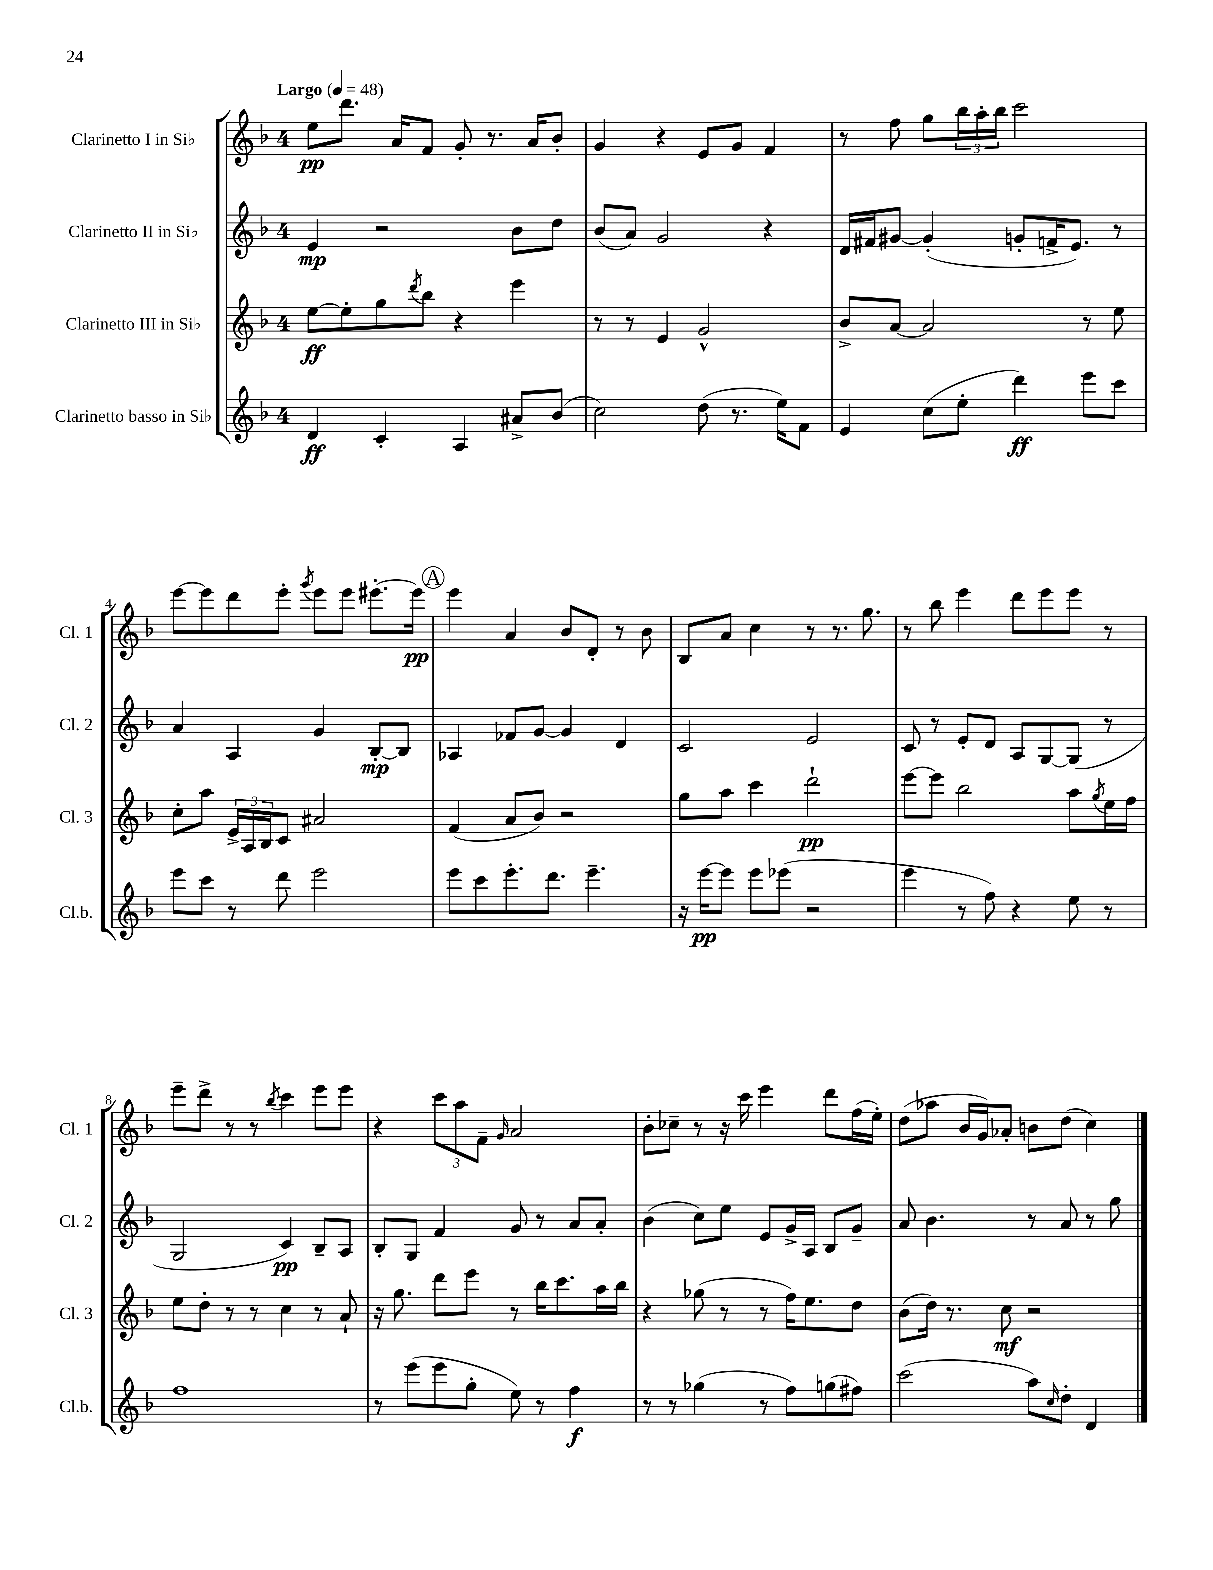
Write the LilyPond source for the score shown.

<<
\new StaffGroup <<
\new Staff = "s0" \with { instrumentName = "Clarinetto I in Sib" shortInstrumentName = "Cl. 1" } {
    \clef treble \key f \major \once \override Staff.TimeSignature.style = #'single-digit \time 4/4 \tempo "Largo" 4 = 48
    e''8\pp d'''8. a'16 f'8 g'8-. r8. a'16 bes'8-. |
    g'4 r4 e'8 g'8 f'4 |
    r8 f''8 g''8 \tuplet 3/2 { bes''16 a''16-. bes''16 } c'''2 |
    e'''8~ e'''8 d'''8 e'''8-. \acciaccatura { g'''8 } e'''8 e'''8 eis'''8.~-. eis'''16\pp |
    \mark \markup { \circle "A" } e'''4 a'4 bes'8 d'8-. r8 bes'8 |
    bes8 a'8 c''4 r8 r8. g''8. |
    r8 bes''8 e'''4 d'''8 e'''8 e'''8 r8 |
    e'''8-- d'''8-> r8 r8 \acciaccatura { bes''8 } c'''4 e'''8 e'''8 |
    r4 \tuplet 3/2 { c'''8 a''8 f'8-- } \grace { g'16 } a'2 |
    bes'8-. ces''8-- r8 r16 c'''16 e'''4 d'''8 f''16( e''16-.) |
    d''8( aes''8 bes'16 g'16) aes'8-. b'8 d''8( c''4) \bar "|." |
}
\new Staff = "s1" \with { instrumentName = "Clarinetto II in Sib" shortInstrumentName = "Cl. 2" } {
    \clef treble \key f \major \once \override Staff.TimeSignature.style = #'single-digit \time 4/4
    e'4\mp r2 bes'8 d''8 |
    bes'8( a'8) g'2 r4 |
    d'16 fis'16 gis'8~ gis'4-.( g'8-. f'16-> e'8.) r8 |
    a'4 a4 g'4 bes8~-.\mp bes8 |
    \mark \markup { \circle "A" } aes4 fes'8 g'8~ g'4 d'4 |
    c'2 e'2 |
    c'8 r8 e'8-. d'8 a8 g8~ g8( r8 |
    g2 c'4\pp) bes8-- a8 |
    bes8-. g8 f'4 g'8 r8 a'8 a'8-. |
    bes'4( c''8) e''8 e'8 g'16-> a16 bes8 g'8-- |
    a'8 bes'4. r8 a'8 r8 g''8 \bar "|." |
}
\new Staff = "s2" \with { instrumentName = "Clarinetto III in Sib" shortInstrumentName = "Cl. 3" } {
    \clef treble \key f \major \once \override Staff.TimeSignature.style = #'single-digit \time 4/4
    e''8~\ff e''8-. g''8 \acciaccatura { d'''8 } bes''8 r4 e'''4 |
    r8 r8 e'4 g'2-^ |
    bes'8-> a'8~ a'2 r8 e''8 |
    c''8-. a''8 \tuplet 3/2 { e'16-> a16 bes16 } c'8 ais'2 |
    \mark \markup { \circle "A" } f'4( a'8 bes'8) r2 |
    g''8 a''8 c'''4 d'''2-!\pp |
    e'''8~ e'''8 bes''2 a''8 \acciaccatura { g''8 } e''16 f''16 |
    e''8 d''8-. r8 r8 c''4 r8 a'8-! |
    r16 g''8. d'''8 e'''8 r8 bes''16 c'''8. a''16 bes''16 |
    r4 ges''8( r8 r8 f''16) e''8. d''8 |
    bes'8( d''16) r8. c''8\mf r2 \bar "|." |
}
\new Staff = "s3" \with { instrumentName = "Clarinetto basso in Sib" shortInstrumentName = "Cl.b." } {
    \clef treble \key f \major \once \override Staff.TimeSignature.style = #'single-digit \time 4/4
    d'4\ff c'4-. a4 ais'8-> bes'8( |
    c''2) d''8( r8. e''16) f'8 |
    e'4 c''8( e''8-. d'''4\ff) e'''8 c'''8 |
    e'''8 c'''8 r8 d'''8 e'''2 |
    \mark \markup { \circle "A" } e'''8 c'''8 e'''8.-. d'''8. e'''4.-- |
    r16 e'''16~\pp e'''8 e'''8 ees'''8( r2 |
    e'''4 r8 f''8) r4 e''8 r8 |
    f''1 |
    r8 e'''8( e'''8 g''8-. e''8) r8 f''4\f |
    r8 r8 ges''4( r8 f''8) g''8( fis''8) |
    c'''2( a''8) \grace { c''16 } d''8-. d'4 \bar "|." |
}
>>
>>
